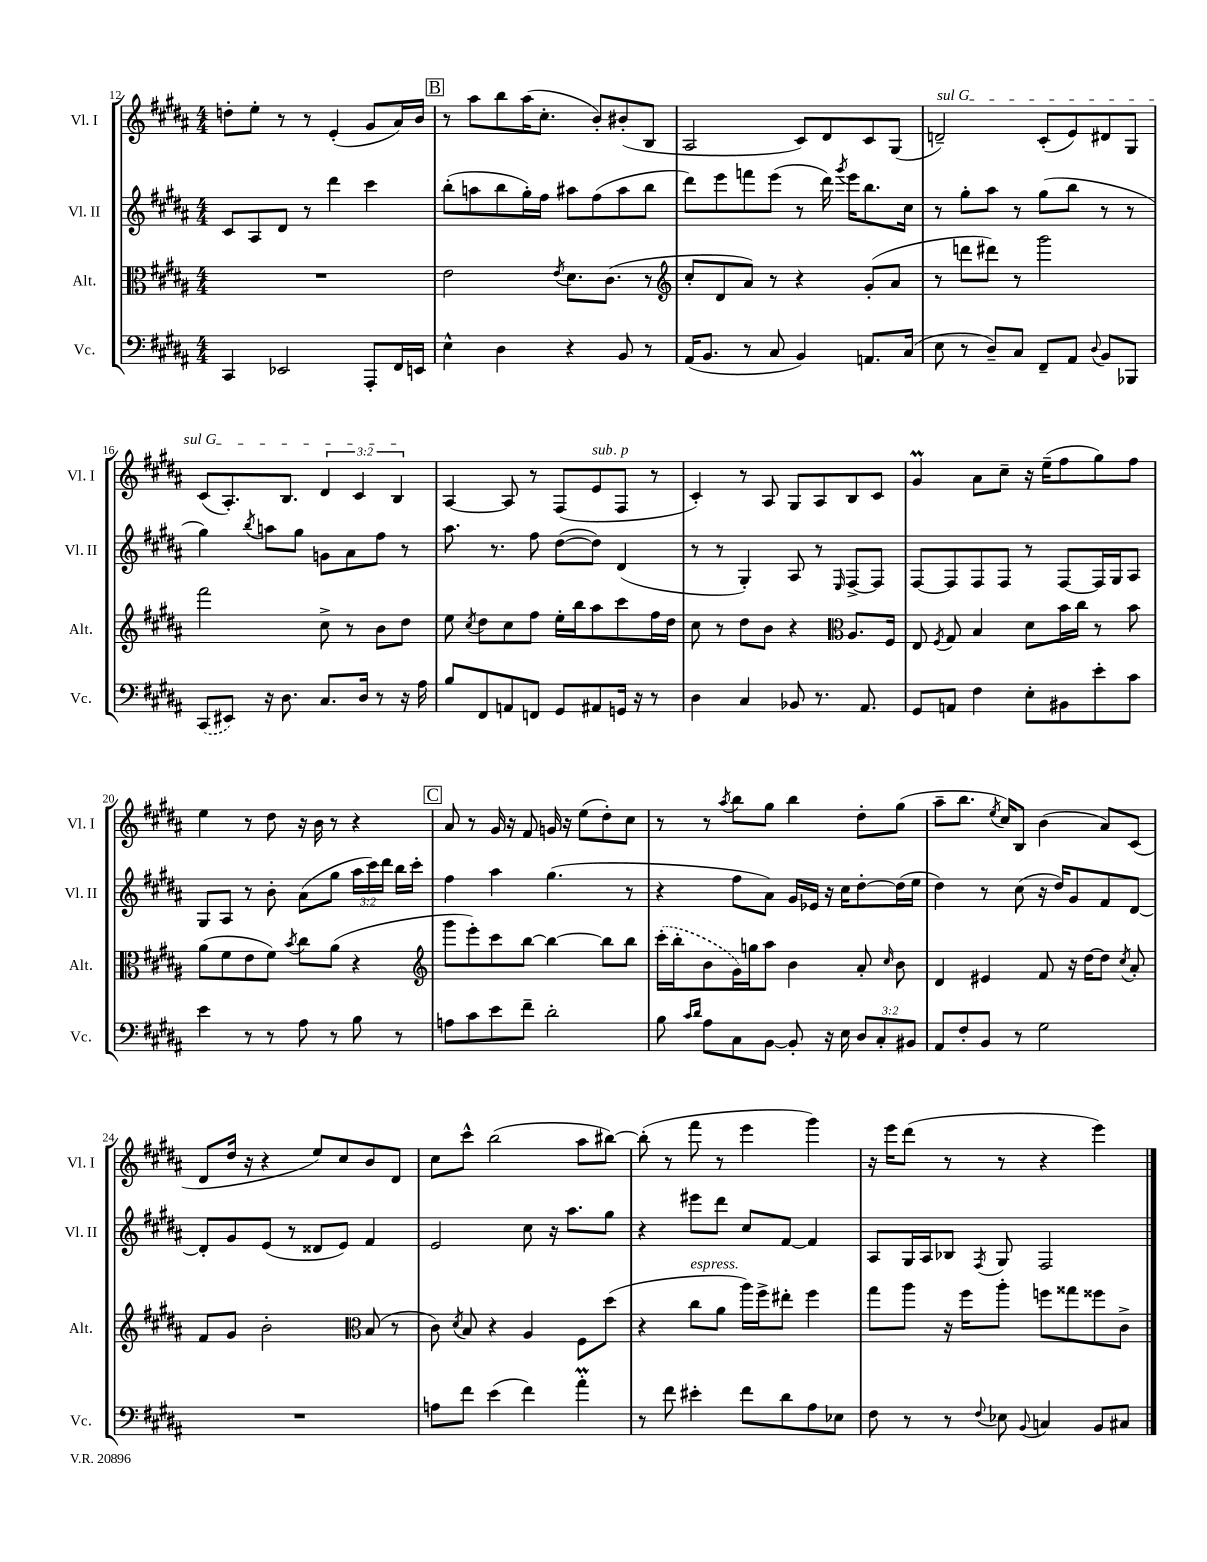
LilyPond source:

<<
\new StaffGroup <<
\new Staff = "s0" \with { instrumentName = "Vl. I" shortInstrumentName = "Vl. I" } {
    \clef treble \key b \major \numericTimeSignature \time 4/4 \override Staff.TupletNumber.text = #tuplet-number::calc-fraction-text
    \autoBeamOff d''8[-. e''8]-. r8 r8 e'4-.( gis'8[ ais'16) b'16] |
    \mark \markup { \box "B" } r8 ais''8[ b''8 ais''16( cis''8.]-. b'8[-.) bis'8-.( b8] |
    ais2 cis'8[) dis'8 cis'8 gis8]( |
    \once \override TextSpanner.bound-details.left.text = \markup { \italic "sul G" } d'2--\startTextSpan) cis'8[-.( e'8) dis'8 gis8] |
    cis'8[( ais8.-.) b8.] \tuplet 3/2 { dis'4 cis'4 b4\stopTextSpan } |
    ais4~ ais8 r8 fis8[( e'8^\markup { \italic "sub. p" } fis8] r8 |
    cis'4-.) r8 ais8 gis8[ ais8 b8 cis'8] |
    gis'4\prall ais'8[ cis''8]-- r16 e''16[--( fis''8 gis''8) fis''8] |
    e''4 r8 dis''8 r16 b'16 r8 r4 |
    \mark \markup { \box "C" } ais'8 r8 gis'16 r16 fis'8 g'16 r16 e''8[( dis''8-.) cis''8] |
    r8 r8 \acciaccatura { ais''8 } b''8[ gis''8] b''4 dis''8[-. gis''8]( |
    ais''8[-- b''8.] \acciaccatura { e''8 } cis''16[) b8] b'4( ais'8[) cis'8]( |
    dis'8[ dis''16] r16 r4 e''8[) cis''8 b'8 dis'8] |
    cis''8[ cis'''8]-^ b''2( ais''8[ bis''8]~) |
    bis''8-.( r8 fis'''8 r8 e'''4 gis'''4) |
    r16 e'''16[ dis'''8]( r8 r8 r4 e'''4) \bar "|." |
}
\new Staff = "s1" \with { instrumentName = "Vl. II" shortInstrumentName = "Vl. II" } {
    \clef treble \key b \major \numericTimeSignature \time 4/4 \override Staff.TupletNumber.text = #tuplet-number::calc-fraction-text
    \autoBeamOff cis'8[ ais8 dis'8] r8 dis'''4 cis'''4 |
    \mark \markup { \box "B" } b''8[-.( a''8 b''8 gis''16-.) fis''16] ais''8[ fis''8( ais''8 b''8] |
    dis'''8[) e'''8 f'''8 e'''8]( r8 dis'''16) \acciaccatura { gis'''8 } e'''16[ b''8. cis''16] |
    r8 gis''8[-. ais''8] r8 gis''8[( b''8] r8 r8 |
    gis''4) \acciaccatura { b''8 } a''8[ gis''8] g'8[ ais'8 fis''8] r8 |
    ais''8. r8. fis''8 dis''8[~( dis''8]) dis'4( |
    r8 r8 gis4-.) ais8 r8 \grace { e16 } fis8[~-> fis8] |
    fis8[~ fis8 fis8 fis8] r8 fis8[~ fis16 gis16 ais8] |
    gis8[ ais8] r8 b'8-. ais'8[( gis''8] \tuplet 3/2 { ais''16[ cis'''16) dis'''16] } b''16[ cis'''16]-. |
    \mark \markup { \box "C" } fis''4 ais''4 gis''4.( r8 |
    r4 fis''8[ ais'8]) gis'16[ ees'16] r16 cis''16[ dis''8~-. dis''16( e''16] |
    dis''4) r8 cis''8( r16 dis''16[) gis'8 fis'8 dis'8]~ |
    dis'8[-. gis'8 e'8]( r8 disis'8[ e'8]) fis'4 |
    e'2 cis''8 r16 ais''8.[ gis''8] |
    r4 eis'''8[ dis'''8] cis''8[ fis'8]~ fis'4 |
    ais8[ gis16 ais16 bes8] \acciaccatura { fis8 } gis8 fis2 \bar "|." |
}
\new Staff = "s2" \with { instrumentName = "Alt." shortInstrumentName = "Alt." } {
    \clef alto \key b \major \numericTimeSignature \time 4/4
    \autoBeamOff R1 |
    \mark \markup { \box "B" } e'2 \acciaccatura { e'8 } dis'8.[ cis'8.]( r8 |
    \clef treble cis''8[-. dis'8 ais'8]) r8 r4 gis'8[-.( ais'8] |
    r8 d'''8[ dis'''8]) r8 gis'''2 |
    fis'''2 cis''8-> r8 b'8[ dis''8] |
    e''8 \acciaccatura { cis''8 } dis''8[ cis''8 fis''8] e''16[-. b''16 ais''8 cis'''8 fis''16 dis''16] |
    cis''8 r8 dis''8[ b'8] r4 \clef alto ais8.[ fis16] |
    e8 \acciaccatura { fis8 } gis8 b4 dis'8[ b'16 cis''16] r8 b'8 |
    ais'8[( fis'8 e'8 fis'8]) \acciaccatura { b'8 } cis''8[ ais'8]( r4 |
    \mark \markup { \box "C" } \clef treble gis'''8[ e'''8-.) cis'''8 b''8]~ b''4~ b''8[ b''8] |
    \once \slurDashed cis'''16[-.( b''16-. b'8 gis'16) g''16 ais''8] b'4 ais'8-. \grace { cis''16 } b'8 |
    dis'4 eis'4 fis'8 r16 dis''16[~ dis''8] \acciaccatura { cis''8 } ais'8-. |
    fis'8[ gis'8] b'2-. \clef alto b8( r8 |
    cis'8) \acciaccatura { dis'8 } b8 r4 ais4 fis8[ dis''8]( |
    r4 cis''8[^\markup { \italic "espress." } ais'8] ais''16[) fis''16-> eis''8]-. fis''4 |
    gis''8[ ais''8] r16 fis''16[ ais''8]-. f''8[ gisis''8 fisis''8 cis'8]-> \bar "|." |
}
\new Staff = "s3" \with { instrumentName = "Vc." shortInstrumentName = "Vc." } {
    \clef bass \key b \major \numericTimeSignature \time 4/4 \override Staff.TupletNumber.text = #tuplet-number::calc-fraction-text
    \autoBeamOff cis,4 ees,2 ais,,8[-. fis,16 e,16] |
    \mark \markup { \box "B" } e4-^ dis4 r4 b,8 r8 |
    ais,16[( b,8.] r8 cis8 b,4) a,8.[ cis16]( |
    e8 r8 dis8[--) cis8] fis,8[-- ais,8] \appoggiatura { dis8 } b,8[ bes,,8] |
    \once \slurDashed cis,8[( eis,8]) r16 dis8. cis8.[ dis16] r8 r16 ais16 |
    b8[ fis,8 a,8 f,8] gis,8[ ais,8 g,16] r16 r8 |
    dis4 cis4 bes,8 r8. ais,8. |
    gis,8[ a,8] fis4 e8[-. bis,8 e'8-. cis'8] |
    e'4 r8 r8 ais8 r8 b8 r8 |
    \mark \markup { \box "C" } a8[ cis'8 e'8 fis'8]-- dis'2-. |
    b8 \grace { cis'16[ dis'16] } ais8[ cis8 b,8]~ b,8-. r16 e16 \tuplet 3/2 { dis8[ cis8-. bis,8] } |
    ais,8[ fis8-. b,8] r8 gis2 |
    R1 |
    a8[ fis'8] e'4( fis'4) ais'4-.\prall |
    r8 fis'8 eis'4-. fis'8[ dis'8 ais8 ees8] |
    fis8 r8 r8 \appoggiatura { fis8 } ees8 \appoggiatura { b,8 } c4 b,8[ cis8] \bar "|." |
}
>>
>>
\layout { \context { \Score currentBarNumber = #12 } }
